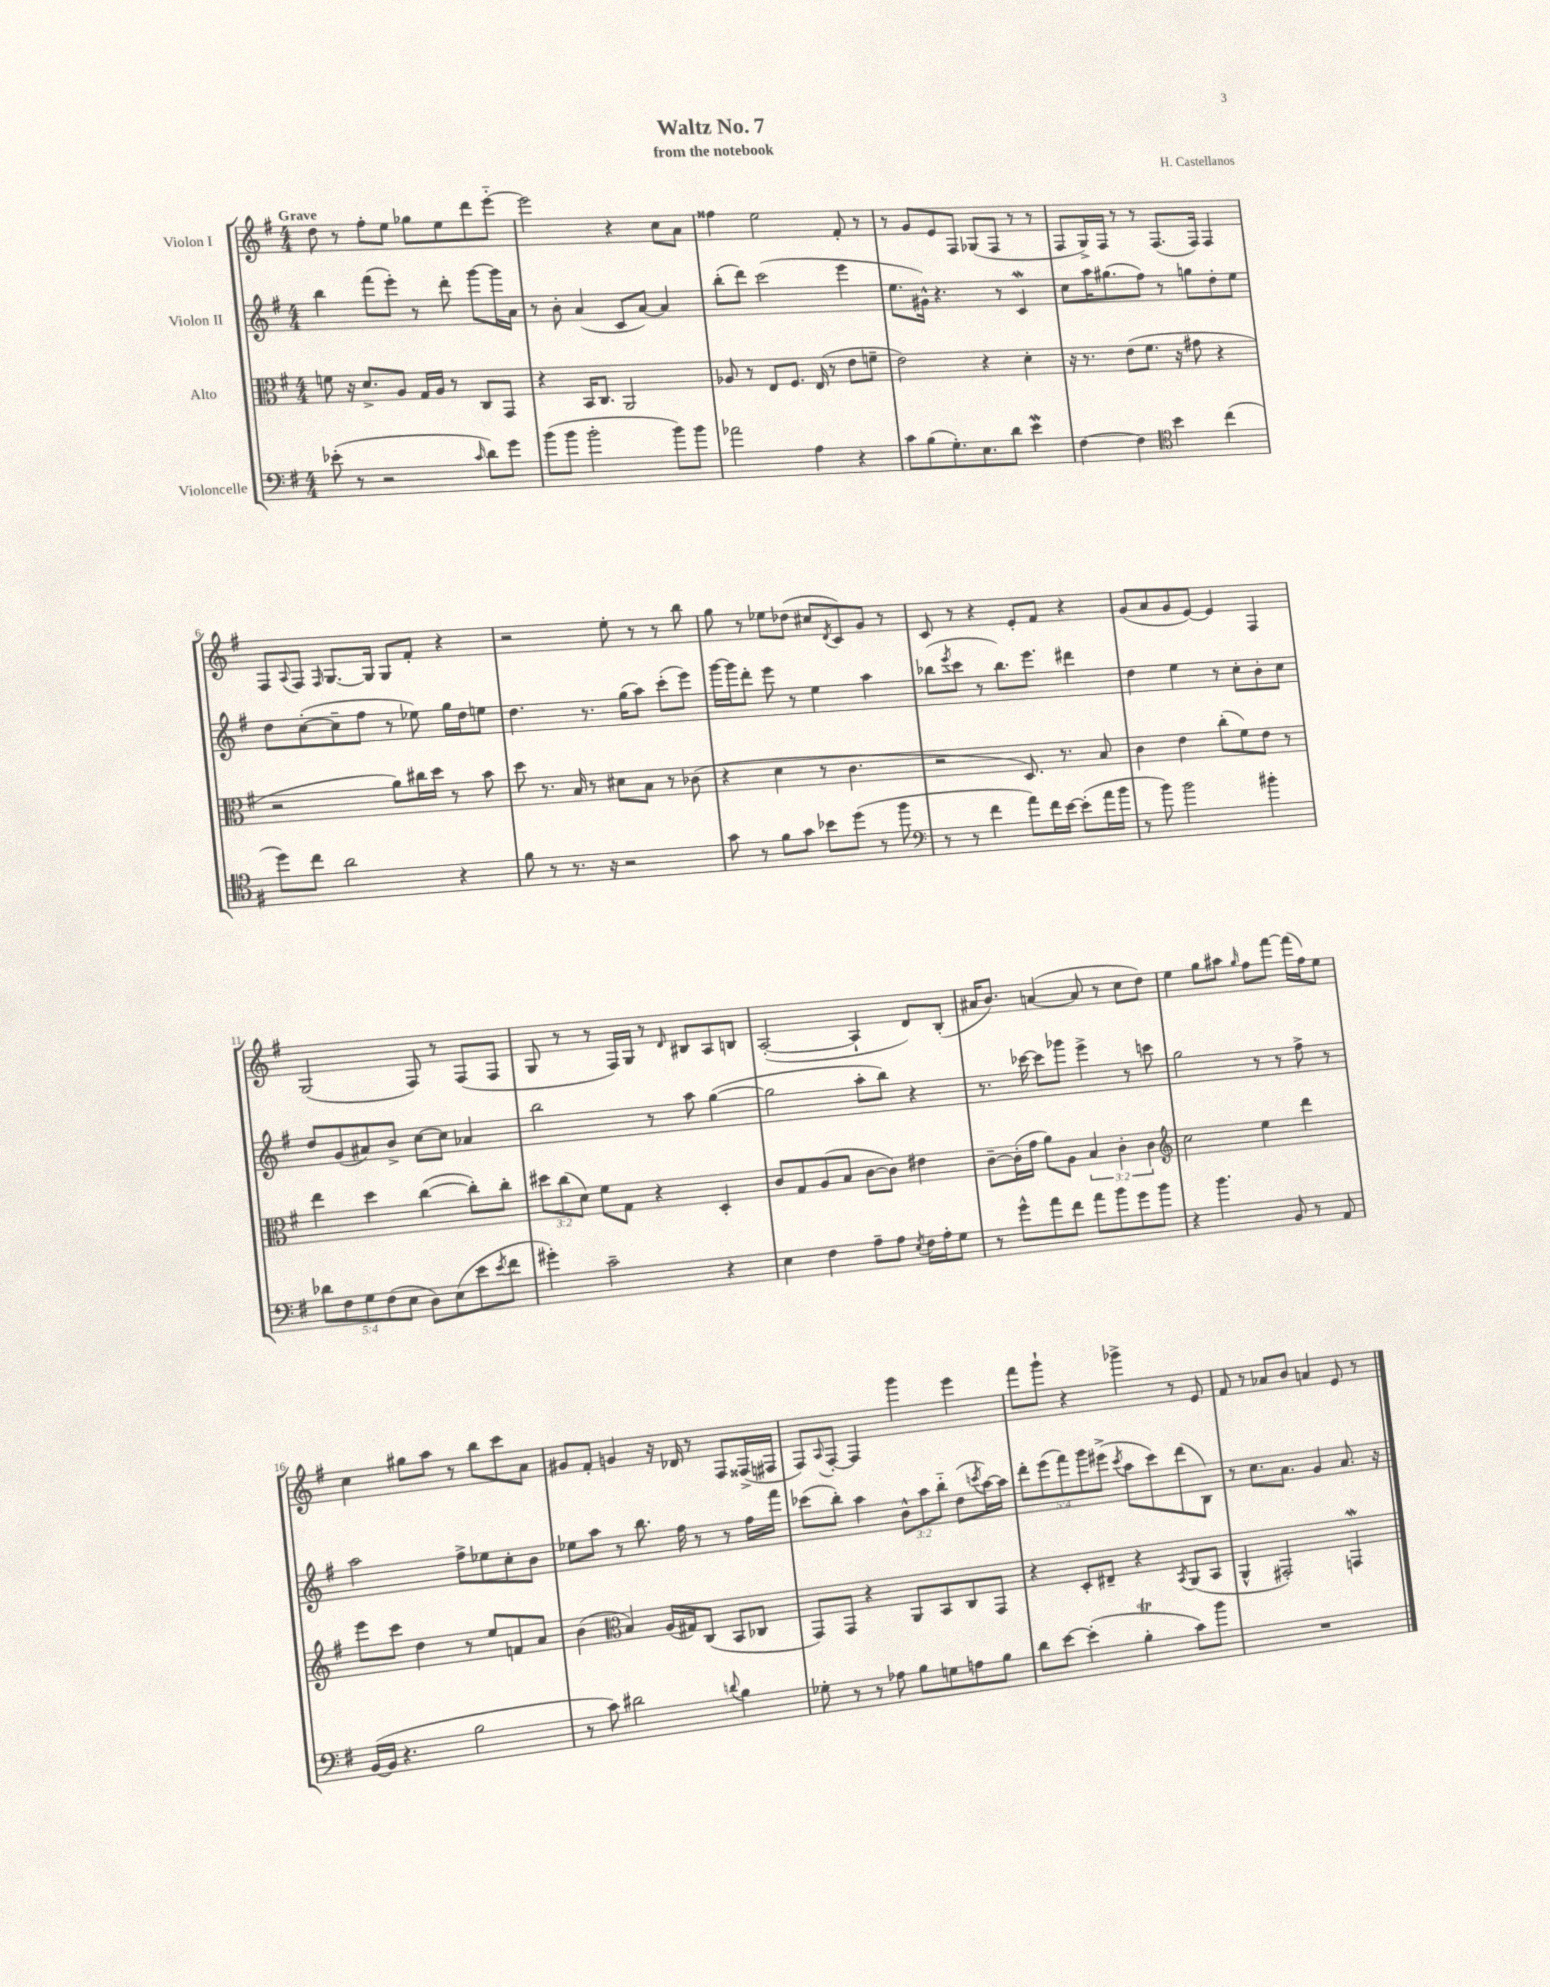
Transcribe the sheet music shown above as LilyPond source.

\header { title = "Waltz No. 7" composer = "H. Castellanos" subtitle = "from the notebook" }
<<
\new StaffGroup <<
\new Staff = "s0" \with { instrumentName = "Violon I" } {
    \clef treble \key g \major \numericTimeSignature \time 4/4 \tempo "Grave"
    d''8 r8 fis''8-. e''8 ges''8 e''8 d'''8 e'''8~-_ |
    e'''2 r4 c''8 a'8 |
    fisis''4 e''2 fis'8-. r8 |
    r8 g'8 e'8 fis8 ges8( fis8 r8 r8 |
    fis8 g16->) fis16 r8 r8 fis8.( fis16) fis4 |
    fis8 \appoggiatura { a8 } fis8 \grace { fis16 } g8.~ g16 g8 fis'8-. r4 |
    r2 e''8-. r8 r8 b''8 |
    g''8 r8 ees''8 des''8( cis''8 \acciaccatura { d'8 } c'8) g'8 r8 |
    c'8 r8 r4 e'8-. fis'8 r4 |
    g'8( a'8 g'8 e'8~) e'4 fis4 |
    g2( fis8) r8 fis8( fis8 |
    g8 r8 r8 fis16) g16 r8 \grace { d'16 } bis8 a8 b8 |
    a2~-.( a4-! d'8) b8-.( |
    ais'16 b'8.) a'4~( a'8 r8 c''8 d''8) |
    e''4 g''8 ais''8 \grace { g''16 } fis''8 fis'''8~ fis'''16( fis''16) e''8 |
    c''4 gis''8 a''8 r8 b''8 c'''8 a'8 |
    gis'8 fis'8-. g'4 r16 des'16 r8 fis8 fisis16->( fis16 |
    fis8) \appoggiatura { a8 } fis8~-. fis4 g'''4 e'''4 |
    fis'''8 g'''8-! r4 ges'''4-> r8 e'8 |
    fis'8 r8 aes'8 b'8 a'4 e'8 r8 \bar "|." |
}
\new Staff = "s1" \with { instrumentName = "Violon II" } {
    \clef treble \key g \major \numericTimeSignature \time 4/4 \override Staff.TupletNumber.text = #tuplet-number::calc-fraction-text
    b''4 fis'''8( e'''8-.) r8 d'''8-. g'''8~ g'''16 a'16 |
    r8 b'8-. a'4( c'8 a'8~) a'4 |
    b''8-.( d'''8) c'''2( e'''4 |
    e''8. gis'16-^) r4. r8 c'4\mordent |
    c''8 a''16 gis''8.( fis''8) r8 g''8 d''8-. e''8 |
    d''8 c''8~-.( c''8-- fis''8 r8 ees''8) g''16 d''16 e''8 |
    d''4. r8. g''16( a''8) c'''8-.( e'''8) |
    g'''16~ g'''16 d'''8-. e'''8 r8 e''4 a''4 |
    bes''8( \acciaccatura { e'''8 } c'''8 r8 bes''8.) e'''8. dis'''4 |
    d''4 e''4 r8 c''8-. b'8-. c''8 |
    d''8 g'8( ais'8) b'8-> c''8~ c''8 aes'4 |
    b''2 r8 a''8 g''4~( |
    g''2 a''8-. b''8) r4 |
    r8. ces'''16~ ces'''8 ges'''8 e'''4-> r8 c'''8 |
    g''2 r8 r8 fis''8-> r8 |
    a''2 fis''8-> ees''8 c''8-. b'8 |
    ees''8 a''8 r8 b''8. fis''16 r8 r8 fis''16 fis'''16 |
    ces'''8( b''8-.) a''4 \tuplet 3/2 { b'8-^ a''8 b''8-_ } d''8( \acciaccatura { c'''8 } a''16~) a''16 |
    \tuplet 5/4 { d'''8-. e'''8( fis'''8) g'''8 eis'''8->( } \acciaccatura { c'''8 } a''8 c'''8) d'''8( b8) |
    r8 c''8. a'8. g'4 a'8. r16 \bar "|." |
}
\new Staff = "s2" \with { instrumentName = "Alto" } {
    \clef alto \key g \major \numericTimeSignature \time 4/4 \override Staff.TupletNumber.text = #tuplet-number::calc-fraction-text
    f'8 r16 d'8.-> a8 g16 a16 r8 c8 g,8 |
    r4 b,16 c8. a,2 |
    aes8 r8 e8 fis8. e16( r8 e'8 f'8-- |
    e'2) r4 d'4-. |
    r16 r8. e'8( fis'8. r16 gis'8 r4 |
    r2 a'8) cis''16 d''16 r8 b'8 |
    d''8 r8. b16 r8 dis'8 b8 r8 ces'8( |
    r4 d'4 r8 c'4. |
    r2 d8.) r8. b8 |
    c'4 e'4 c''8-.( fis'8) e'8 r8 |
    e''4 d''4 c''4~( c''8-.) c''8-. |
    \tuplet 3/2 { dis''8 c''8( d'8) } fis'8 g8 r4 d4-. |
    c'8 g8 a8( b8 c'8~ c'8) eis'4 |
    c'8~-- c'16-.( g'16 a'8) a8 \tuplet 3/2 { b4 c'4-. c'4 } |
    \clef treble c''2 e''4 d'''4 |
    e'''8 c'''8 d''4 r8 e''8 f'8 a'8 |
    b'4( \clef alto b4) a16( gis16) c8( b,8 ces8 |
    g,8) g,8 r4 a,8 b,8 c8 g,8 |
    r4 d8-. eis8-- r4 \acciaccatura { b,8 } a,8( b,8 |
    a,4-^ gis,2-.) g,4\mordent \bar "|." |
}
\new Staff = "s3" \with { instrumentName = "Violoncelle" } {
    \clef bass \key g \major \numericTimeSignature \time 4/4 \override Staff.TupletNumber.text = #tuplet-number::calc-fraction-text
    ees'8-.( r8 r2 \grace { c'16 } d'8) g'8 |
    b'8( b'8 b'2-. b'8) b'8 |
    aes'2 a4 r4 |
    c'8 b8( g8.-.) e8. d'8 e'4\mordent |
    fis4~ fis4 \clef tenor b'4 c''4( |
    d''8) c''8 a'2 r4 |
    fis'8 r8 r8. r16 r2 |
    g'8 r8 fis'8 g'8 bes'8 d''8( r8 fis''8 |
    \clef bass r8 r8 fis'4 a'8) fis'16 e'16~ e'8-.( a'16 b'16 |
    r8 b'8) b'2 bis'4-. |
    \tuplet 5/4 { des'8 fis8 g8 fis8( e8 } d8) e8( e'8 \acciaccatura { e'8 } fis'8 |
    gis'4-.) c'2-- r4 |
    e4 fis4 a8-- a8 \acciaccatura { e8 } fis16 a16-. g8 |
    r8 g'8-^ a'8 fis'8 a'8 b'8 g'8 b'8 |
    r4 b'4. b,8 r8 a,8 |
    b,16~( b,16 r4. b2 |
    r8 c'8) dis'2 \appoggiatura { d'8 } b4 |
    ges8-. r8 r8 aes8 b8 g8 a8 b8 |
    d'8 e'8~ e'4-.( b4-.\trill c'8) b'8 |
    R1 \bar "|." |
}
>>
>>
